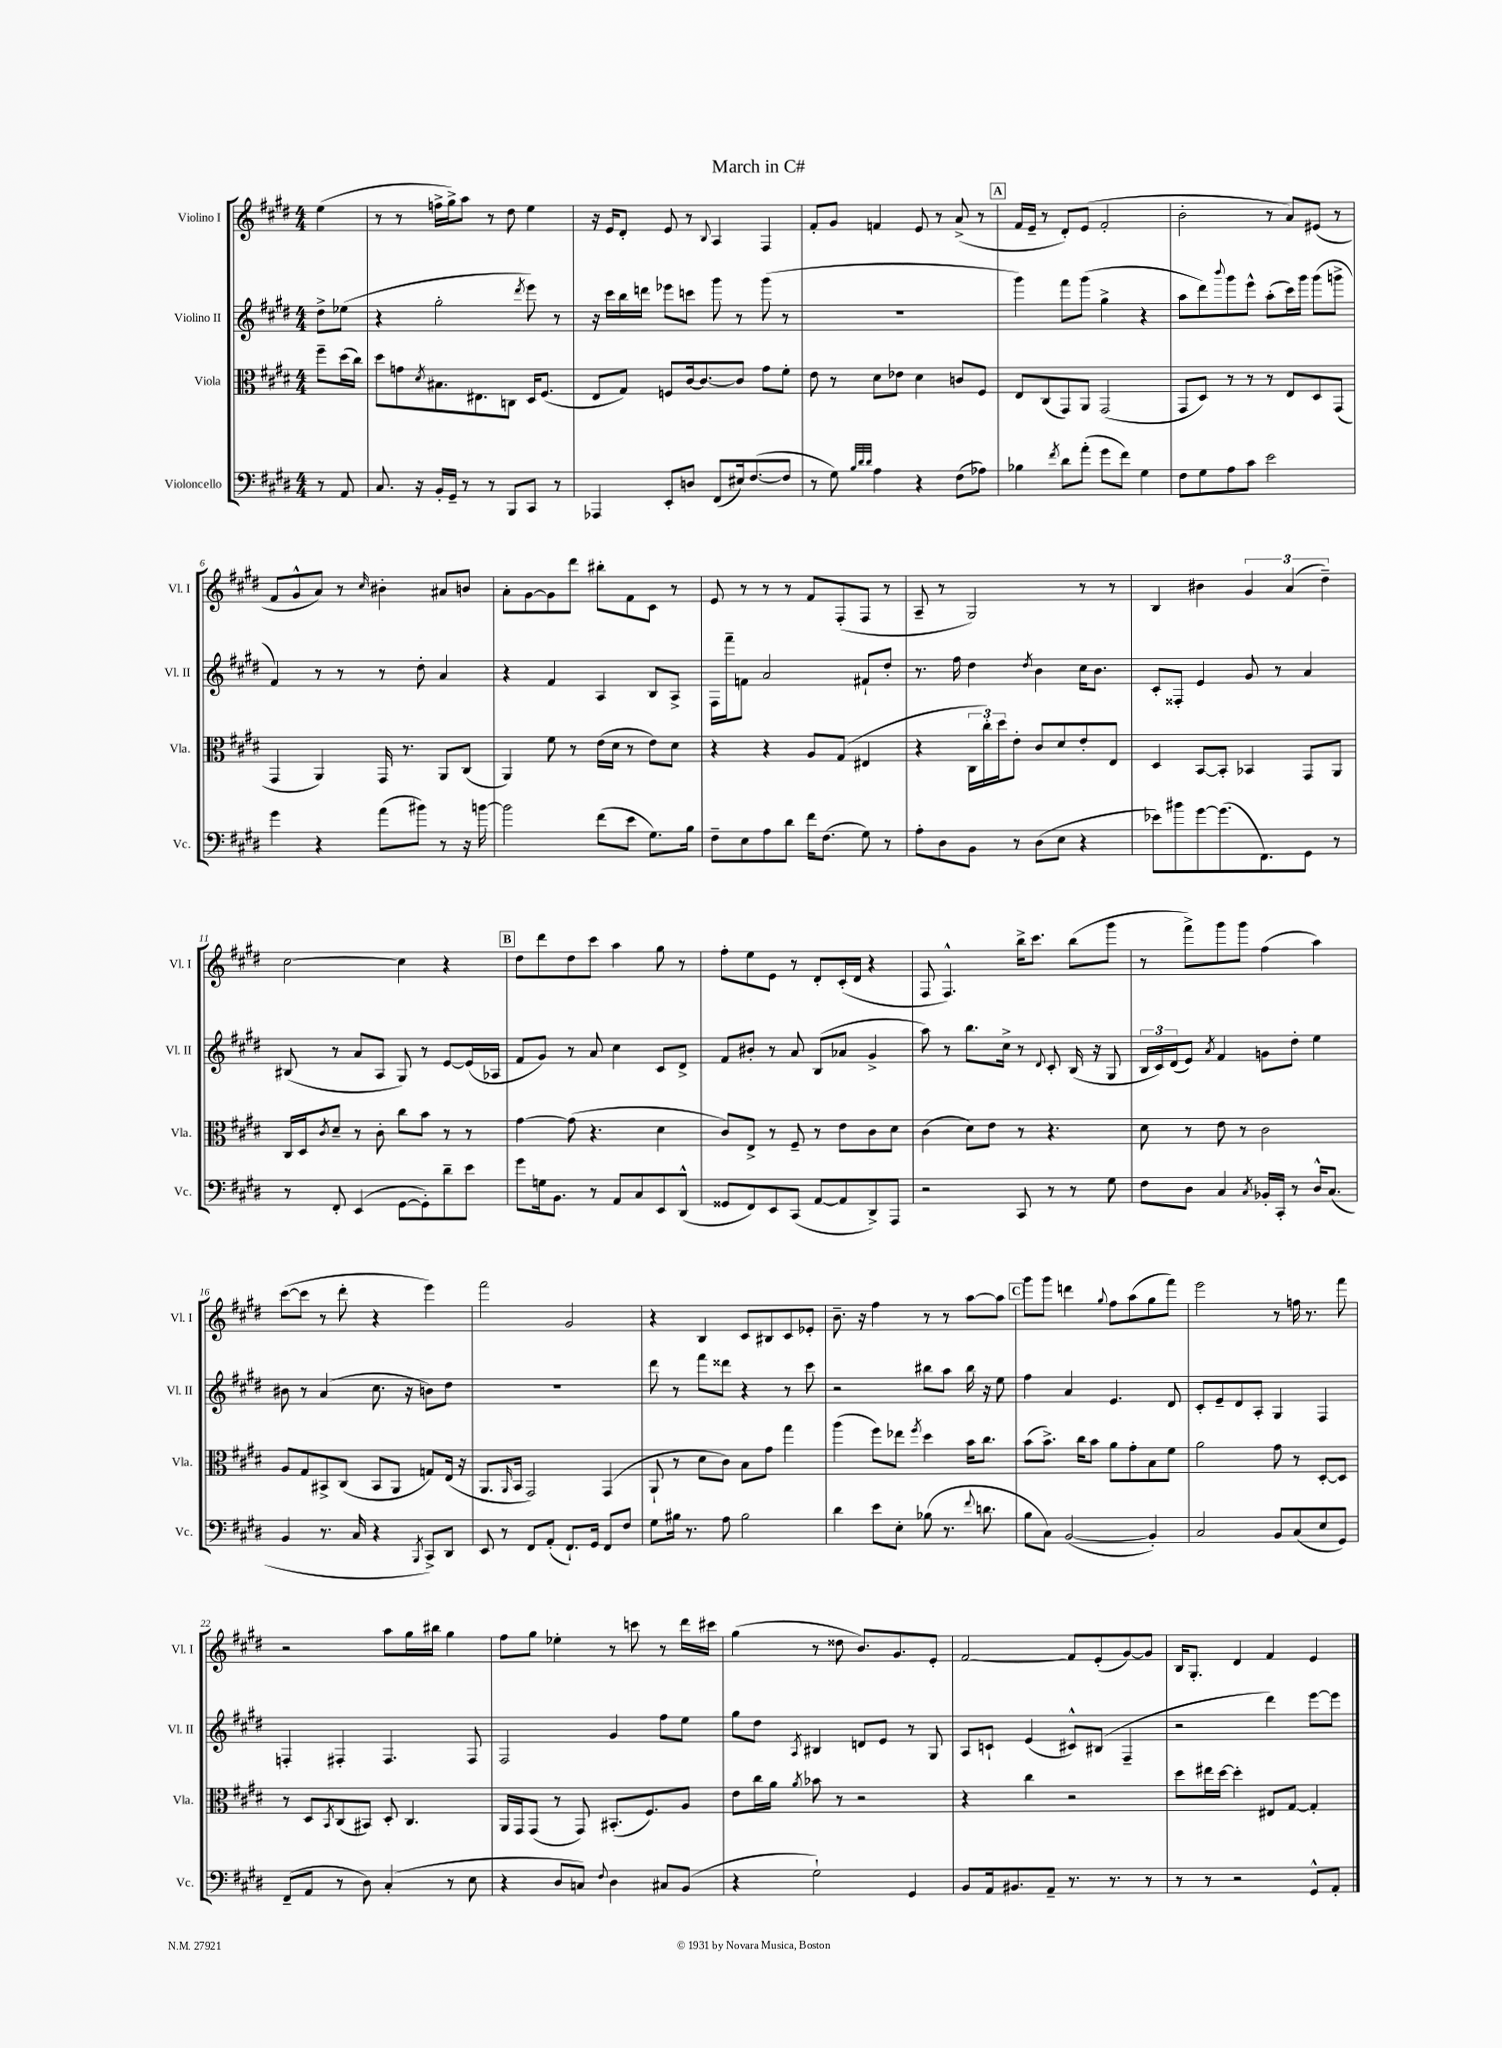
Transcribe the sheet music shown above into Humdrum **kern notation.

**kern	**kern	**kern	**kern
*part4	*part3	*part2	*part1
*staff4	*staff3	*staff2	*staff1
*I"Violoncello	*I"Viola	*I"Violino II	*I"Violino I
*I'Vc.	*I'Vla.	*I'Vl. II	*I'Vl. I
*clefF4	*clefC3	*clefG2	*clefG2
*k[f#c#g#d#]	*k[f#c#g#d#]	*k[f#c#g#d#]	*k[f#c#g#d#]
*M4/4	*M4/4	*M4/4	*M4/4
=	=	=	=
8r	8ff#~\L	8dd#^\L	(4ee\
8AA/	(16dd#\L	(8ee-X\J	.
.	16cc#\JJ)	.	.
=1	=1	=1	=1
8.C#/	8dd#\L	4r	8r
.	8gn\	.	8r
16r	.	.	.
.	8qd#/	.	.
16BB'/LL	8.B#X\	2gg#'\	16ffn^\LL
16GG#~/JJ	.	.	16gg#^\J)
8r	.	.	8aa\J
.	8.E#X\	.	.
8r	.	.	8r
8BBB/L	8Cn\J	.	8dd#\
.	.	8qddd#/	.
8CC#/J	16D#/KL	8eee\)	4ee\
.	(8.F#/J	.	.
8r	.	8r	.
=2	=2	=2	=2
4AAA-X/	8E/L	16r	16r
.	.	16ccc#\LL	16e/KL
.	8G#/J)	16bb\	8d#'/J
.	.	16dddn\JJ	.
8EE'/L	8Fn/L	8eee-X\L	8e/
8Dn/J	[16c#/k	8cccn\J	8r
.	8.c#/_	.	.
.	.	.	8qqB/
(8FF#/L	.	8ggg#\	4A/
16E#X/k)	8c#/J]	8r	.
([8.F#/	.	.	.
.	8g#\L	(8ggg#\	4F#/
8F#/J]	8f#'\J	8r	.
=3	=3	=3	=3
8r	8e\	1r	8f#'/L
8G#\)	8r	.	8g#/J
32qqB/LLL	.	.	.
32qqd#/	.	.	.
32qqd#/JJJ	.	.	.
4A\	8d#\L	.	4fn/
.	8e-X\J	.	.
4r	4d#\	.	8e/
.	.	.	8r
(8F#\L	8cn/L	.	(8a^/
8A-X\J)	8F#/J	.	8r
!!LO:REH:place=s1:t=A
=4	=4	=4	=4
4B-X\	8E/L	4ggg#\)	16f#/LL
.	.	.	16e~/JJ
.	(8C#/	.	8r
8qf#/	.	.	.
8d#\L	8GG#/)	8fff#\L	8d#'/L)
(8a'\J	8AA/J	(8ggg#\J	(8e/J
8g#\L	(2GG#/	4gg#^\	2f#'/
8f#\J)	.	.	.
4G#\	.	4r	.
=5	=5	=5	=5
8F#\L	8GG#/L	8aa\L	2b'\
8G#\	8D#/J)	8ddd#\)	.
.	.	8qqbbb/	.
8A\	8r	8ggg#\	.
8c#\J	8r	8eee^^\J	.
2e\	8r	(8aa'\L	8r
.	8E/L	16ccc#\L)	8a/L)
.	.	16ggg#\JJ	.
.	8D#/	(8ggg#\L	(8e#X/J
.	(8GG#/J	8gggn^\J	8r
!!LO:LB:g=z
=6	=6	=6	=6
4g#\	4GG#/	4f#/)	8f#/L
.	.	.	8g#^^/
4r	4AA/)	8r	8a/J)
.	.	8r	8r
.	.	.	16qqcc#/
(8a\L	16GG#/	8r	4b#X'\
.	8.r	.	.
8b#X\J)	.	8dd#'\	.
8r	8AA/L	4a/	8a#X/L
16r	(8C#/J	.	8bn/J
[16bn\	.	.	.
=7	=7	=7	=7
2b\]	4AA/)	4r	8a'\L
.	.	.	[8g#\
.	8f#\	4f#/	8g#\]
.	8r	.	8ddd#\J
(8f#\L	(16e\LL	4A/	8bb#X'\L
.	16d#\JJ	.	.
8e\J	8r	.	8f#\
8.G#\L)	8e\L)	8B/L	8c#\J
.	8d#\J	8A^/J	8r
16B\Jk	.	.	.
=8	=8	=8	=8
8F#~\L	4r	16F#\LL	8e/
.	.	16fff#~\J	.
8E\	.	8fn\J	8r
8A\	4r	2a/	8r
8d#\J	.	.	8r
16f#\KL	8A/L	.	8f#/L
(8.F#\J	.	.	.
.	(8G#/J	.	(8F#'/
8G#\)	4E#X/	8f#X`/L	8F#/J
8r	.	8dd#'/J	8r
=9	=9	=9	=9
8A'\L	4r	8.r	8A~/
8D#\	.	.	8r
.	.	16ff#\	.
8BB\J	24C#\LL	4dd#\	2G#/)
.	24cc#'\)	.	.
.	24dd#\J	.	.
8r	8e'\J	.	.
.	.	8qdd#/	.
(8D#\L	8c#/L	4b\	.
8E\J	8d#/	.	.
4r	8e'/	16cc#\KL	8r
.	.	8.b\J	.
.	8E/J	.	8r
=10	=10	=10	=10
8e-X\L)	4D#/	8c#'/L	4B/
8b#X\	.	8F##X'/J	.
[8g#\	[8BB/L	4e/	4b#X\
(8.g#\]	8BB'/J]	.	.
.	4BB-X/	8g#/	6g#/
8.FF#\)	.	.	.
.	.	8r	.
.	.	.	(6a/
8GG#\J	8GG#/L	4a/	.
.	.	.	6dd#~\)
8r	8AA/J	.	.
!!LO:LB:g=z
=11	=11	=11	=11
8r	16C#/LL	(8B#X/	[2cc#\
.	16D#/J	.	.
.	8qc#/	.	.
8FF#'/	8d#~/J	8r	.
(4EE/	8r	8a/L	.
.	8c#'\	8A/J	.
[8GG#\L	8cc#\L	8G#/)	4cc#\]
8GG#'\])	8b\J	8r	.
8d#~\	8r	[8e/L	4r
8e\J	8r	(16e/L]	.
.	.	16A-X/JJ	.
!!LO:REH:place=s1:t=B
=12	=12	=12	=12
8g#\L	[4g#\	8f#/L	8dd#\L
16Gn\k	.	8g#/J)	8ddd#\
8.BB\J	.	.	.
.	(8g#\]	8r	8dd#\
8r	4.r	8a/	8ccc#\J
8AA/L	.	4cc#\	4aa\
8C#/	.	.	.
8EE/	4d#\	8c#/L	8gg#\
(8DD#^^/J	.	8d#^/J	8r
=13	=13	=13	=13
8GG##X/L	8c#/L)	8f#/L	8ff#'\L
8FF#/)	8E^/J	8b#X'/J	8ee\
8EE/	8r	8r	8e\J
(8CC#/J	8F#~/	8a/	8r
[8AA/L	8r	(8B/L	8d#'/L
8AA/]	8e\L	8a-X/J	(16c#'/L
.	.	.	16d#/JJ
8DD#^/)	8c#\	4g#^/	4r
8AAA/J	8d#\J	.	.
=14	=14	=14	=14
2r	(4c#\	8aa\)	8F#/
.	.	8r	4.F#^^/)
.	8d#\L)	8.bb\L	.
.	8e\J	.	.
.	.	16cc#^\Jk	.
8CC#/	8r	8r	16bb^\KL
.	.	.	8.ccc#\J
.	.	8qqd#/	.
8r	4.r	8c#'/	.
8r	.	(16B/	(8bb\L
.	.	16r	.
8G#\	.	8G#/	8ggg#\J
=15	=15	=15	=15
8F#\L	8d#\	24B/LL	8r
.	.	24c#/)	.
.	.	(24d#/J	.
8D#\J	8r	8e/J)	8fff#^\L)
.	.	8qa/	.
4C#/	8e\	4f#/	8ggg#\
.	8r	.	8ggg#\J
8qC#/	.	.	.
16BB-X'/LL	2c#\	8gn\L	(4ff#\
16CC#'/JJ	.	.	.
8r	.	8dd#'\J	.
16D#^^/KL	.	4ee\	4aa\)
(8.C#/J	.	.	.
!!LO:LB:g=z
=16	=16	=16	=16
4BB/	8A/L	8b#X\	([8ccc#\L
.	8G#/	8r	8ccc#\J]
8.r	8BB#X^/	(4a/	8r
.	(8C#/J	.	8ddd#'\
16C#/	.	.	.
4r	8BB#/L	8.cc#\	4r
.	8AA/J	.	.
.	.	16r	.
8qBBB/	.	.	.
8CC#^/L)	8Gn/L)	8bn\L)	4eee\)
8DD#/J	(16E/Jk	8dd#\J	.
.	16r	.	.
=17	=17	=17	=17
8EE/	8.AA/L	1r	2fff#\
8r	.	.	.
.	16qqAA/	.	.
.	16BB/Jk	.	.
8FF#/L	2GG#/)	.	.
(8AA'/J	.	.	.
8.FF#`/L)	.	.	2g#/
16GG#/Jk	.	.	.
8FF#/L	(4GG#/	.	.
8F#/J	.	.	.
=18	=18	=18	=18
8G#\L	8AA`/	8ddd#\	4r
16B#X\Jk	8r	8r	.
8.r	.	.	.
.	8d#\L	8fff#\L	4B/
8A\	8c#\J)	8ddd##X\J	.
2B#\	8B\L	4r	8c#/L
.	8g#\J	.	8B#X/
.	4gg#\	8r	8c#/
.	.	8ccc#\	8e-X'/J
=19	=19	=19	=19
4d#\	(4aa\	2r	8.b~\
.	.	.	16r
8e\L	8ff#\L)	.	4ff#\
8E'\J	8ee-X\J	.	.
.	8qff#/	.	.
(8B-X\	4dd#\	8bb#X\L	8r
8.r	.	8aa\J	8r
.	16b\KL	16bb#\	[8aa\L
8qqf#/	.	.	.
8.dn\	8.cc#\J	16r	.
.	.	8ee\	8aa\J]
!!LO:REH:place=s1:t=C
=20	=20	=20	=20
8B\L	(8b\L	4ff#\	8ggg#\L
8C#\J)	8.b^\J)	.	8ggg#\J
([2BB/	.	4a/	4dddn\
.	16cc#\KL	.	.
.	8b\J	.	.
.	.	.	8qqgg#/
.	8a\L	4.e/	8ff#\L
.	8g#'\	.	(8aa\
4BB'/])	8B\	.	8gg#\
.	8f#\J	8d#/	8fff#\J)
=21	=21	=21	=21
2C#/	2a\	8c#'/L	2eee\
.	.	8e~/	.
.	.	8d#/	.
.	.	8A'/J	.
8BB/L	8g#\	4G#/	8r
(8C#/	8r	.	16ffn\
.	.	.	8.r
8E/	[8D#'/L	4F#/	.
8GG#/J)	8D#/J]	.	8fff#\
!!LO:LB:g=z
=22	=22	=22	=22
(8FF#~/L	8r	4Fn'/	2r
8AA/J	8D#/L	.	.
.	8qBB/	.	.
8r	(8C#/	4F#X'/	.
8D#\)	8BB#X/J)	.	.
(4C#'/	8D#'/	4.F#/	8aa\L
.	4.C#/	.	16gg#\L
.	.	.	16bb#X\JJ
8r	.	.	4gg#\
8E\	.	8F#/	.
=23	=23	=23	=23
4r	16AA/LL	2F#/	8ff#\L
.	16GG#/J	.	.
.	(8GG#/J	.	8gg#\J
8D#/L	8r	.	4ee-X'\
8Cn/J)	8GG#/)	.	.
8qqF#/	.	.	.
4D#\	(8.BB#X'/L	4g#/	8r
.	.	.	8cccn\
.	8.F#/)	.	.
8C#X/L	.	8ff#\L	8r
(8BB/J	8A/J	8ee\J	16ddd#\LL
.	.	.	16ccc#X\JJ
=24	=24	=24	=24
4r	8e\L	8gg#\L	(4gg#\
.	16cc#\L	8dd#\J	.
.	16a\JJ	.	.
.	8qa/	8qA/	.
2G#`\)	8b-X\	4B#X/	8r
.	8r	.	8dd##X\
.	2r	8dn/L	8.b/L)
.	.	8e/J	.
.	.	.	8.g#/
4GG#/	.	8r	.
.	.	8G#/	8e'/J
=25	=25	=25	=25
8BB/L	4r	8A/L	[2f#/
16AA/k	.	8cn`/J	.
8.BB#X/	.	.	.
.	4cc#\	(4e/	.
8AA~/J	.	.	.
8.r	2r	8c#X^^/L)	8f#/L]
.	.	(8B#X/J	(8e'/
8.r	.	.	.
.	.	4F#~/	[8g#/)
8r	.	.	8g#/J]
=26	=26	=26	=26
8r	8dd#\L	2r	16B/KL
.	.	.	8.G#'/J
8r	16ee#X\L	.	.
.	[16dd#\JJ	.	.
2r	4dd#'\]	.	4d#/
.	8E#X/L	4ddd#\)	4f#/
.	[8G#/J	.	.
8GG#^^/L	4G#'/]	[8eee\L	4e/
8AA'/J	.	8eee\J]	.
==	==	==	==
*-	*-	*-	*-
